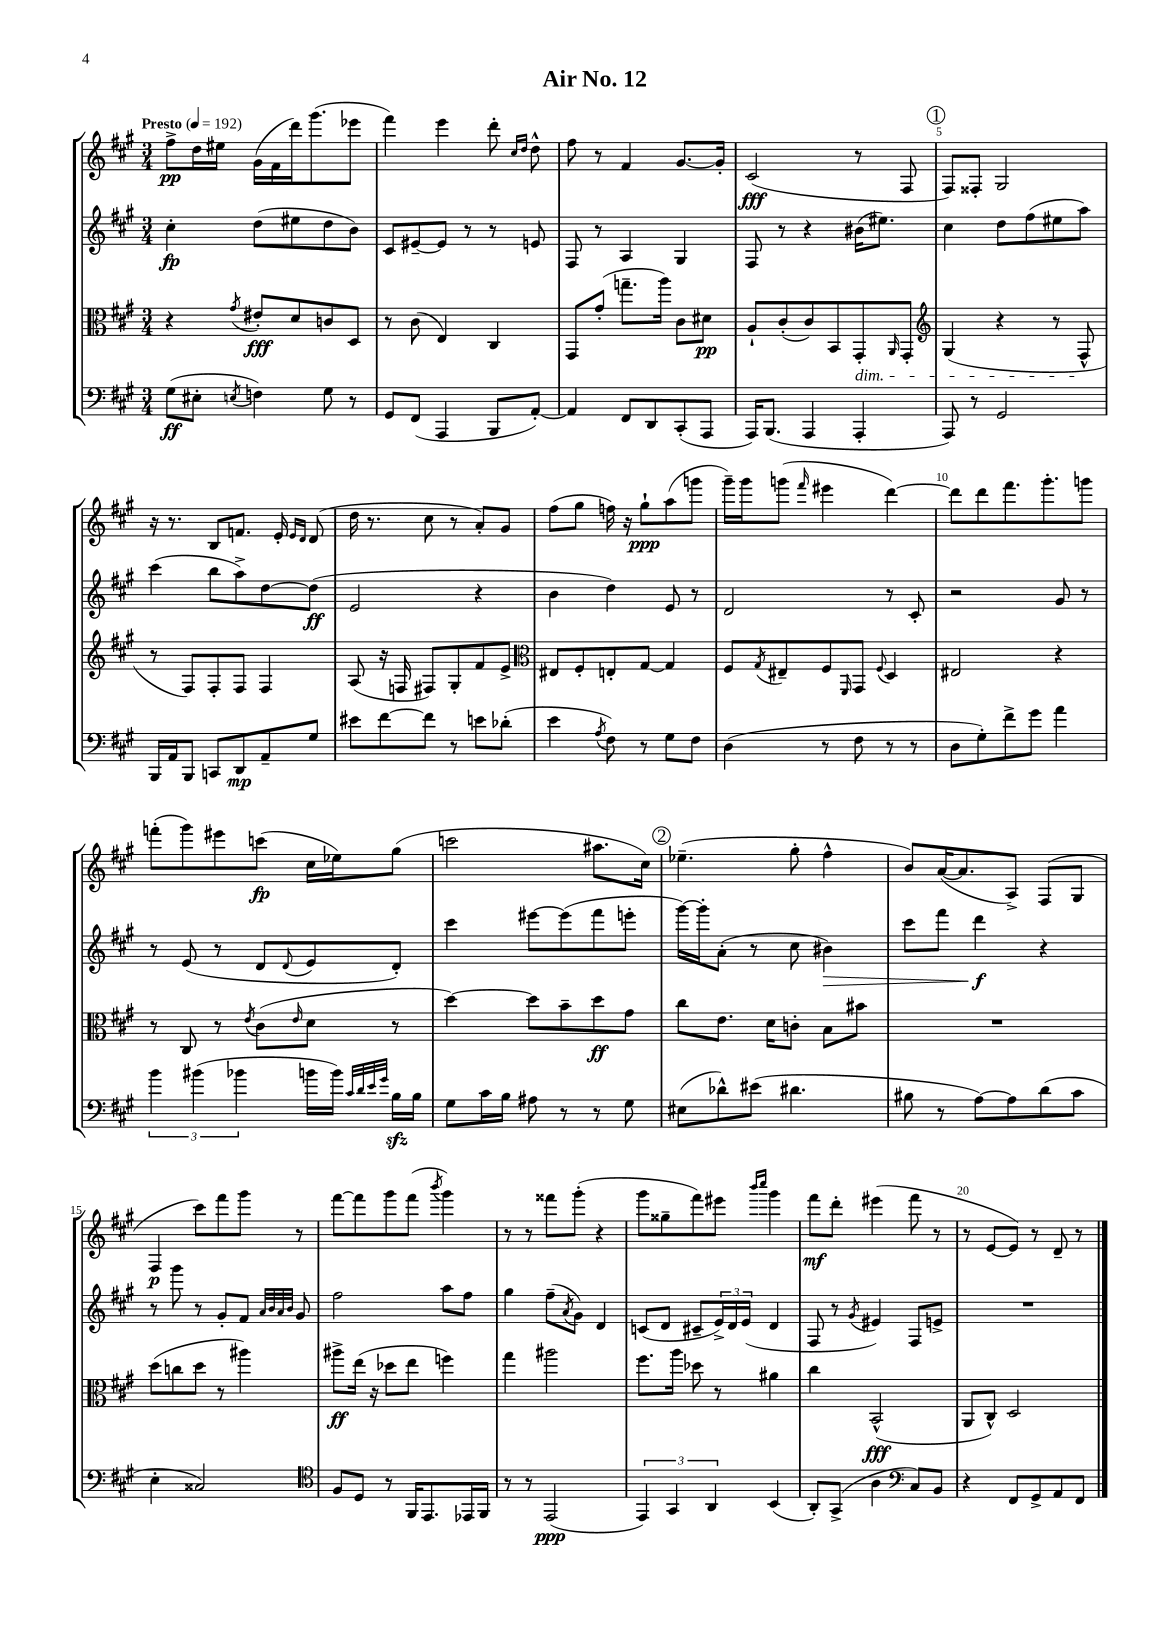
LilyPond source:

\header { title = "Air No. 12" }
<<
\new StaffGroup <<
\new Staff = "s0" {
    \clef treble \key a \major \numericTimeSignature \time 3/4 \tempo "Presto" 4 = 192
    fis''8->\pp d''16 eis''16 gis'16( fis'16 d'''16) gis'''8.( ees'''8 |
    fis'''4) e'''4 d'''8-. \grace { cis''16 d''16 } d''8-^ |
    fis''8 r8 fis'4 gis'8.~ gis'16-. |
    cis'2\fff( r8 fis8 |
    \mark \markup { \circle "1" } fis8) fisis8-. gis2 |
    r16 r8. b8 f'8. e'16-. \grace { e'16 d'16 } d'8( |
    d''16 r8. cis''8 r8 a'8-.) gis'8 |
    fis''8( gis''8 f''16) r16 gis''8-!\ppp a''8( g'''8 |
    gis'''16--) gis'''16 g'''8( \grace { fis'''16 } eis'''4 d'''4~) |
    d'''8 d'''8 fis'''8. gis'''8.-. g'''8 |
    f'''8-.( gis'''8) eis'''8 c'''8\fp( cis''16 ees''16) gis''8( |
    c'''2 ais''8. cis''16) |
    \mark \markup { \circle "2" } ees''4.--( gis''8-. fis''4-^ |
    b'8) a'16~( a'8. a8->) fis8( gis8 |
    fis4\p cis'''8) fis'''8 gis'''8 r8 |
    fis'''8~ fis'''8 gis'''8 fis'''8( \acciaccatura { b'''8 } gis'''4) |
    r8 r8 fisis'''8 gis'''8-.( r4 |
    gis'''8 gisis''8-- fis'''8) eis'''8 \grace { b'''16 cis''''16 } gis'''4 |
    fis'''8\mf d'''8-. eis'''4( fis'''8 r8 |
    r8 e'8~ e'8) r8 d'8-- r8 \bar "|." |
}
\new Staff = "s1" {
    \clef treble \key a \major \numericTimeSignature \time 3/4
    cis''4-.\fp d''8( eis''8 d''8 b'8) |
    cis'8 eis'8~-- eis'8 r8 r8 e'8 |
    fis8 r8 a4 gis4 |
    fis8 r8 r4 bis'16( eis''8.) |
    \mark \markup { \circle "1" } cis''4 d''8 fis''8( eis''8 a''8) |
    cis'''4( b''8 a''8->) d''8~ d''8\ff( |
    e'2 r4 |
    b'4 d''4) e'8 r8 |
    d'2 r8 cis'8-. |
    r2 gis'8 r8 |
    r8 e'8( r8 d'8 \appoggiatura { d'8 } e'8 d'8-.) |
    cis'''4 eis'''8~ eis'''8( fis'''8 e'''8-. |
    \mark \markup { \circle "2" } gis'''16~) gis'''16-. a'8-.( r8 cis''8 bis'4\>) |
    cis'''8 fis'''8 d'''4\f\! r4 |
    r8 gis'''8 r8 gis'8-. fis'8 \grace { a'32 b'32 a'32 b'32 } gis'8 |
    fis''2 a''8 fis''8 |
    gis''4 fis''8--( \acciaccatura { a'8 } gis'8) d'4 |
    c'8( d'8 cis'8-- \tuplet 3/2 { e'16->) d'16 e'16( } d'4 |
    fis8 r8 \acciaccatura { gis'8 } eis'4) fis8 e'8-> |
    R2. \bar "|." |
}
\new Staff = "s2" {
    \clef alto \key a \major \numericTimeSignature \time 3/4
    r4 \acciaccatura { gis'8 } eis'8-.\fff d'8 c'8 d8 |
    r8 cis'8( e4) cis4 |
    gis,8 gis'8-.( g''8.-- a''16) cis'8 dis'8\pp |
    a8-! cis'8-.( cis'8) b,8 gis,8-.\dim \grace { a,16 } gis,8-. |
    \mark \markup { \circle "1" } \clef treble gis4( r4 r8 fis8-^\! |
    r8 fis8) fis8-. fis8 fis4 |
    a8( r16 f16 fis8) gis8-. fis'8 e'8-> |
    \clef alto eis8 fis8-. e8-. gis8~ gis4 |
    fis8 \acciaccatura { gis8 } eis8-- fis8 \grace { fis,16 } gis,8 \appoggiatura { fis8 } d4 |
    eis2 r4 |
    r8 cis8 r8 \acciaccatura { e'8 } cis'8( \grace { e'16 } d'8 r8 |
    d''4~) d''8 b'8-- d''8\ff gis'8 |
    \mark \markup { \circle "2" } cis''8 e'8. d'16 c'8-. b8 bis'8 |
    R2. |
    d''8( c''8 d''8 r8 ais''4) |
    ais''8->\ff e''16( r16 des''8 e''8 f''4) |
    gis''4 ais''2 |
    fis''8. a''16 des''8 r8 ais'4 |
    cis''4 b,2-^\fff( |
    a,8 cis8-^) d2 \bar "|." |
}
\new Staff = "s3" {
    \clef bass \key a \major \numericTimeSignature \time 3/4
    gis8\ff( eis8-. \acciaccatura { e8 } f4) gis8 r8 |
    gis,8 fis,8( a,,4 b,,8 a,8~-.) |
    a,4 fis,8 d,8 cis,8-.( a,,8 |
    a,,16) b,,8.( a,,4 a,,4-. |
    \mark \markup { \circle "1" } a,,8) r8 gis,2 |
    b,,16 a,16 b,,8 c,8 d,8\mp a,8-- gis8 |
    eis'8 fis'8~ fis'8 r8 e'8 des'8-.( |
    e'4 \acciaccatura { a8 } fis8) r8 gis8 fis8 |
    d4( r8 fis8 r8 r8 |
    d8 gis8-.) fis'8-> gis'8 a'4 |
    \tuplet 3/2 { b'4 bis'4( bes'4 } b'16 b'16) \grace { cis'32 d'32 e'32 gis'32 } b16\sfz b16 |
    gis8 cis'16 b16 ais8 r8 r8 gis8 |
    \mark \markup { \circle "2" } eis8( des'8-^) eis'8( dis'4. |
    bis8 r8 a8~) a8 d'8( cis'8 |
    e4-. cisis2) |
    \clef tenor fis8 d8 r8 fis,16 e,8. ees,16 fis,16 |
    r8 r8 e,2\ppp( |
    \tuplet 3/2 { e,4) gis,4 a,4 } b,4( |
    a,8-.) gis,8->( a4 \clef bass cis8) b,8 |
    r4 fis,8 gis,8-> a,8 fis,8 \bar "|." |
}
>>
>>
\layout { \context { \Score \override BarNumber.break-visibility = ##(#f #t #t) barNumberVisibility = #(every-nth-bar-number-visible 5) } }
